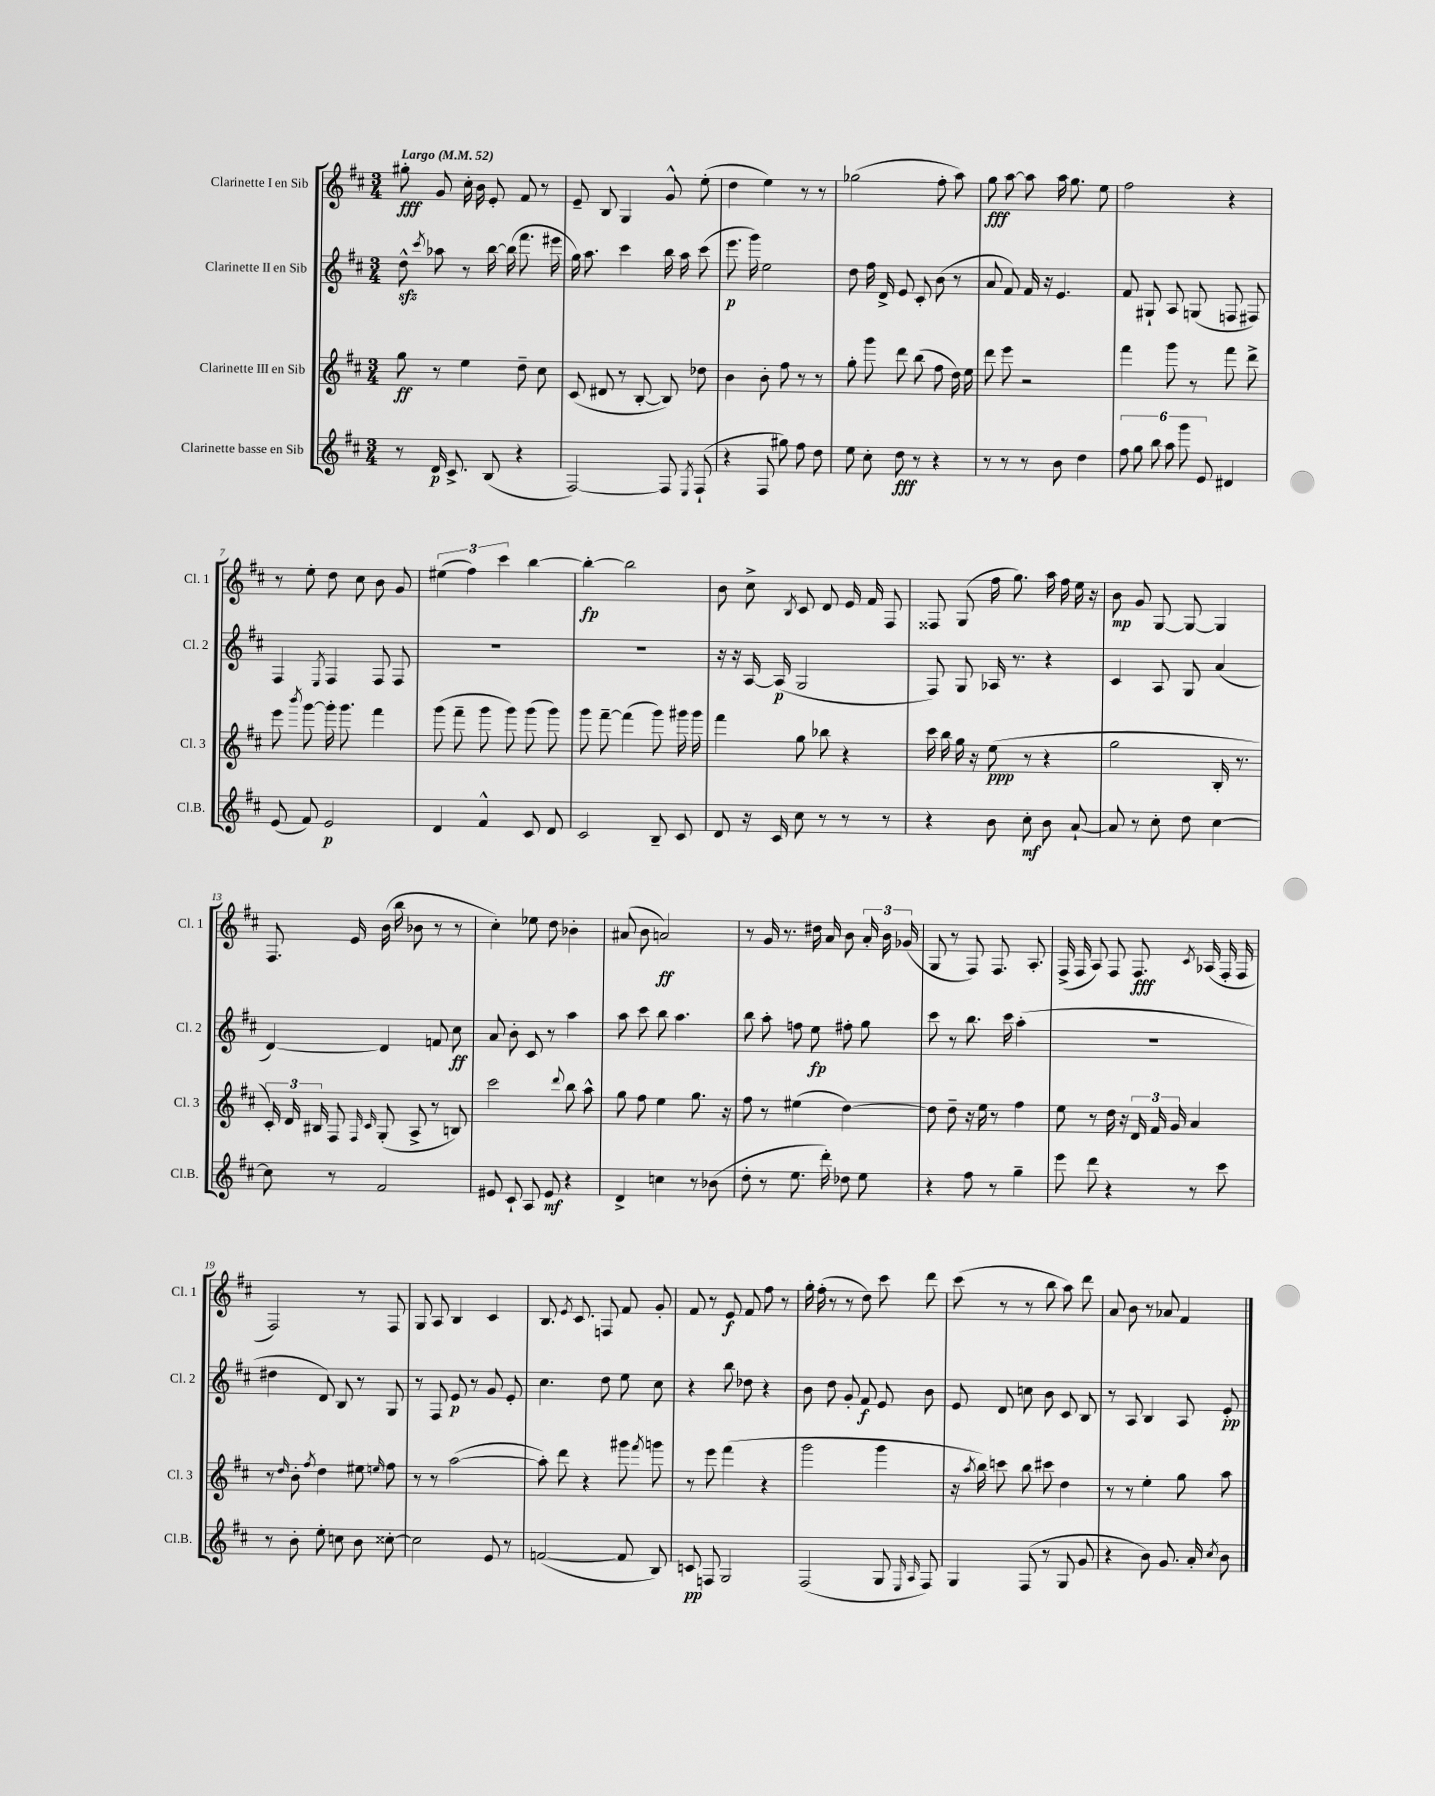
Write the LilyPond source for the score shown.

<<
\new StaffGroup <<
\new Staff = "s0" \with { instrumentName = "Clarinette I en Sib" shortInstrumentName = "Cl. 1" } {
    \clef treble \key d \major \numericTimeSignature \time 3/4 \tempo "Largo" 4 = 52
    \autoBeamOff gis''8-.\fff g'8 cis''16-. b'16 e'8-. fis'8 r8 |
    e'8-- b8 g4 g'8-^ e''8-.( |
    d''4 e''4) r8 r8 |
    ges''2( fis''8-. a''8) |
    g''8\fff a''8~ a''8 a''16 g''8. e''8 |
    fis''2 r4 |
    r8 e''8-. d''8 cis''8 b'8 g'8 |
    \tuplet 3/2 { eis''4( fis''4) cis'''4 } b''4~ |
    b''4~-.\fp b''2 |
    b'8 cis''8-> \acciaccatura { b8 } cis'8 d'8 e'16 fis'16 fis8 |
    fisis8 g8( fis''16 g''8.) a''16 fis''16 e''16 r16 |
    b'8\mp g'8 g8~ g8~ g4 |
    fis8. e'16 b'16( b''16 bes'8 r8 r8 |
    cis''4-.) ees''8 d''8 bes'4-. |
    ais'8( b'8 a'2\ff) |
    r8 g'16 r8. dis''16 a'16 b'8 \tuplet 3/2 { a'16-. b'16 ges'16( } |
    g8 r8 fis8) fis8. a8.-. |
    fis16->( fis16 a8) fis8 fis8.\fff \acciaccatura { cis'8 } aes16( fis16-. fis16 |
    fis2) r8 fis8 |
    g8 a8 b4 cis'4 |
    b8. \acciaccatura { e'8 } cis'8. f8 fis'8 g'8-. |
    fis'8 r8 e'8\f fis'8 fis''8 r8 |
    g''16-. fis''16-.( r8 r8 d''8) cis'''8 d'''8 |
    cis'''8( r8 r8 b''8 a''8) d'''8 |
    a'8 b'8 r8 aes'8 fis'4 \bar "|." |
}
\new Staff = "s1" \with { instrumentName = "Clarinette II en Sib" shortInstrumentName = "Cl. 2" } {
    \clef treble \key d \major \numericTimeSignature \time 3/4
    \autoBeamOff d''8-^\sfz \acciaccatura { cis'''8 } aes''8 r8 b''16~ b''16( fis'''8. eis'''16 |
    g''16) a''8. cis'''4 b''16 a''16 cis'''8( |
    e'''8.\p g'''16) e''2 |
    d''8 fis''16 d'16-> e'8 cis'8-. b'8( r8 |
    a'8 fis'8) fis'16 r16 e'4. |
    fis'8 gis8-! a8 g8( f8 fis8) |
    fis4 \acciaccatura { e8 } fis4 fis8 fis8 |
    R2. |
    R2. |
    r16 r16 a16~ a16\p( g2 |
    fis8) g8 aes16 r8. r4 |
    cis'4 a8 g8 a'4( |
    d'4~) d'4 f'8 cis''8\ff |
    a'8 b'8-. cis'8 r8 a''4 |
    a''8 cis'''8 b''8 a''4. |
    b''8 a''8-. f''8 e''8\fp fis''8-. g''8 |
    cis'''8 r8 b''8. cis'''16 a''4-.( |
    R2. |
    dis''4 d'8) b8 r8 g8 |
    r8 fis8 e'8\p r8 g'8 e'8-. |
    cis''4. d''8 e''8 cis''8 |
    r4 b''8 des''8 r4 |
    b'8 d''8 g'8-. fis'8\f e'8 b'8 |
    e'8 d'8 c''8 b'8 cis'8 b8 |
    r8 a8 b4 a8 e'8-.\pp \bar "|." |
}
\new Staff = "s2" \with { instrumentName = "Clarinette III en Sib" shortInstrumentName = "Cl. 3" } {
    \clef treble \key d \major \numericTimeSignature \time 3/4
    \autoBeamOff g''8\ff r8 e''4 d''8-- cis''8 |
    cis'8( dis'8 r8 b8~-. b8) des''8 |
    b'4 b'8-. fis''8 r8 r8 |
    g''8-. g'''8 d'''8 b''8( fis''8 d''16) e''16 |
    d'''8 e'''8 r2 |
    fis'''4 g'''8 r8 fis'''8 d'''8-> |
    e'''8 \acciaccatura { b'''8 } g'''8~ g'''16-. g'''8. fis'''4 |
    g'''8( fis'''8-- g'''8 g'''8) g'''8( g'''8) |
    g'''8 fis'''8~-- fis'''4( g'''8) gis'''16 gis'''16 |
    fis'''4 g''8 bes''8 r4 |
    cis'''16 b''16 g''16 r16 e''8\ppp( r8 r4 |
    g''2 b16-. r8. |
    \tuplet 3/2 { cis'16-.) d'16 bis16 } fis8 \grace { fis16 cis'16 } g8-.( a8-> r8 b8) |
    cis'''2 \appoggiatura { d'''8 } b''8 a''8-^ |
    g''8 fis''8 e''4 g''8. r16 |
    fis''8 r8 eis''4( d''4~) |
    d''8 d''8-- r16 e''16 r8 fis''4 |
    e''8 r8 d''16 r16 \tuplet 3/2 { d'16 fis'16 g'16 } a'4 |
    r8 \grace { d''16 } b'8-. \acciaccatura { fis''8 } d''4 eis''8 \grace { e''16 } fis''8 |
    r8 r8 a''2~( |
    a''8-.) d'''8 r4 gis'''8 \acciaccatura { fis'''8 } g'''8 |
    r8 e'''8 fis'''4( r4 |
    g'''2 g'''4 |
    r16 \acciaccatura { a''8 } b''16) c'''8 b''8 cis'''8 d''4 |
    r8 r8 e''4-. g''8 a''8 \bar "|." |
}
\new Staff = "s3" \with { instrumentName = "Clarinette basse en Sib" shortInstrumentName = "Cl.B." } {
    \clef treble \key d \major \numericTimeSignature \time 3/4
    \autoBeamOff r8 d'16\p cis'8.-> b8( r4 |
    fis2~) fis8 \acciaccatura { e8 } fis8-!( |
    r4 fis8 gis''8) fis''8 d''8 |
    e''8 cis''8-. d''8\fff r8 r4 |
    r8 r8 r8 b'8 d''4 |
    \tuplet 6/4 { fis''8 g''8 b''8 a''8 g'''8 e'8 } dis'4 |
    e'8( fis'8) e'2\p |
    d'4 fis'4-^ cis'8 d'8 |
    cis'2 b8-- cis'8 |
    d'8 r16 cis'16 cis''8 r8 r8 r8 |
    r4 b'8 cis''8-.\mf b'8 a'8~-! |
    a'8 r8 cis''8-. d''8 cis''4~ |
    cis''8 r8 fis'2 |
    eis'8 cis'8-! a8 eis'8\mf r4 |
    d'4-> c''4 r8 bes'8( |
    d''8-. r8 e''8. d'''16-.) des''8 e''8 |
    r4 fis''8 r8 g''4-- |
    e'''8 d'''8 r4 r8 cis'''8 |
    r8 b'8-. e''8-. c''8 b'8 cisis''8~-. |
    cisis''2 e'8 r8 |
    f'2~( f'8 b8) |
    c'8\pp f8 g2 |
    fis2( g8 \grace { e16 a16 } fis8) |
    g4 fis8( r8 g8 g'8 |
    r4 b'8) g'8. a'16-. \acciaccatura { cis''8 } b'8 \bar "|." |
}
>>
>>
